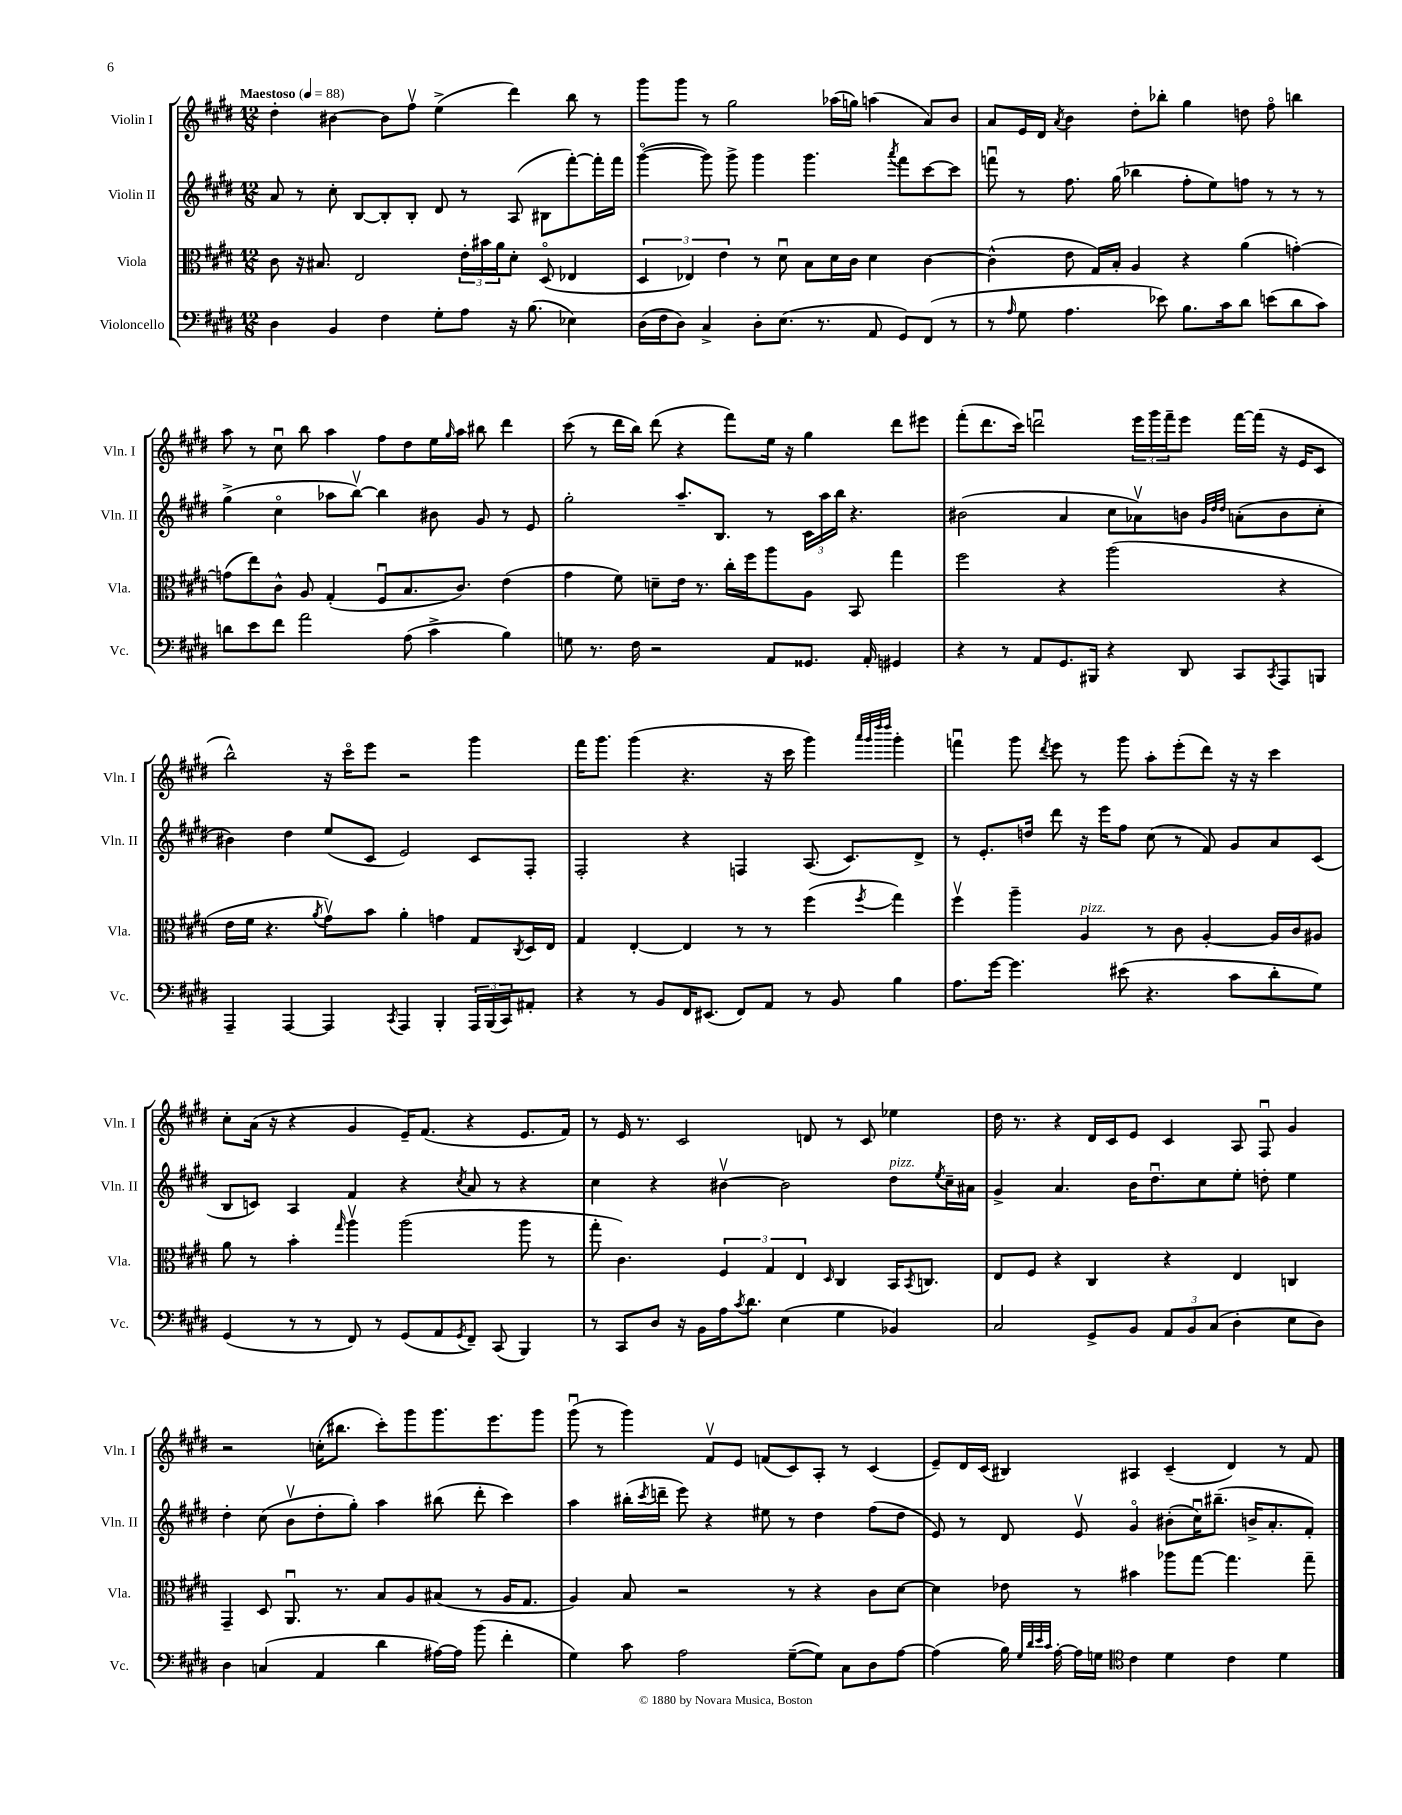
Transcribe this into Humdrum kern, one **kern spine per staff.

**kern	**kern	**kern	**kern
*part4	*part3	*part2	*part1
*staff4	*staff3	*staff2	*staff1
*I"Violoncello	*I"Viola	*I"Violin II	*I"Violin I
*I'Vc.	*I'Vla.	*I'Vln. II	*I'Vln. I
*clefF4	*clefC3	*clefG2	*clefG2
*k[f#c#g#d#]	*k[f#c#g#d#]	*k[f#c#g#d#]	*k[f#c#g#d#]
*M12/8	*M12/8	*M12/8	*M12/8
*MM88	*MM88	*MM88	*MM88
=1	=1	=1	=1
!	!	!	!LO:TX:a:B:t=Maestoso
4D#\	8c#\	8a/	4dd#'\
.	16r	8r	.
.	8.B#X/	.	.
4BB/	.	8cc#'\	[4b#X\
.	2E/	[8B/L	.
4F#\	.	8B'/]	8b#\L]
.	.	8B'/J	8ff#v\J
8G#'\L	.	8d#/	(4ee^\
8A\J	24e'\LL	8r	.
.	24b#X\	.	.
.	24a\J	.	.
16r	8d#'\J	(8A/	4ddd#\)
(8.B\	.	.	.
.	(8D#/	8B#X\L	.
4E-X\)	4E-X/	[8fff#'\)	8bb\
.	.	16fff#'\L]	8r
.	.	16fff#\JJ	.
=2	=2	=2	=2
(16D#\LL	6D#/	([4ggg#\	8ggg#\L
16F#\J	.	.	.
8D#\J)	.	.	8ggg#\J
.	6E-X/)	.	.
4C#^/	.	8ggg#\])	8r
.	6e\	.	.
.	.	8ggg#^\	2gg#\
8D#'\L	8r	4ggg#\	.
(8.E\J	8d#u\	.	.
.	8B\L	4.ggg#\	.
8.r	.	.	.
.	16d#\L	.	(16aa-X\LL
.	16c#\JJ	.	16ggn\JJ)
8AA/	4d#\	.	(4aan\
.	.	8qaaa/	.
8GG#/L)	.	8fff#\L	.
(8FF#/J	[4c#\	[8ccc#\	8a/L)
8r	.	8ccc#\J]	8b/J
=3	=3	=3	=3
8r	(4c#^^\]	8fffnu\	8a/L
16qqA/	.	.	.
8G#\	.	8r	16e/L
.	.	.	16d#/JJ
.	.	.	8qa/
4.A\	8e\	8.ff#\	4b\
.	16G#/LL)	.	.
.	16B'/JJ	(16gg#\	.
.	4A/	4bb-X\	8dd#'\L
8e-X\)	.	.	8bb-X'\J
8.B\L	4r	8ff#'\L	4gg#\
.	.	8ee\)	.
16c#\k	.	.	.
8d#\J	(4a\	8ffn\J	8ddn\
(8en\L	.	8r	8ff#\
8d#\	[4gn'\)	8r	4bbn\
8c#\J)	.	8r	.
!!LO:LB:g=z
=4	=4	=4	=4
8dn\L	(8gn\L]	(4gg#^\	8aa\
8e\	8ee\)	.	8r
8f#\J	8c#^^\J	4cc#\	8cc#u\
2a\	8A/	.	8bb\
.	(4G#'/	8aa-X\L	4aa\
.	.	[8bbv\J)	.
.	8F#u/L	4bb\]	8ff#\L
(8A\	8.B/	.	8dd#\
4c#^\	.	8b#X\	16ee\L
.	.	.	16qqgg#/
.	8.c#/J)	.	16aa\JJ
.	.	8g#/	8bb#X\
4B\)	(4e\	8r	4ddd#\
.	.	8e/	.
=5	=5	=5	=5
8Gn\	4g#\	2gg#'\	(8ccc#\
8.r	.	.	8r
.	8f#\)	.	16ddd#\LL
16F#\	.	.	16bb\JJ)
2r	8dn~\L	.	(8ddd#\
.	16e\Jk	8.aa~/L	4r
.	8.r	.	.
.	.	8.B/J	.
.	16cc#'\LL	.	8fff#\L)
.	16ff#\J	.	.
8AA/L	8aa\	8r	16ee\Jk
.	.	.	16r
8.GG##X/J	8A\J	24c#\LL	4gg#\
.	.	24aa\	.
.	.	24bb\JJ	.
.	8BB/	4.r	.
16AA'/	.	.	.
4GG#X/	4gg#\	.	8ddd#\L
.	.	.	8eee#X\J
=6	=6	=6	=6
4r	2ff#\	(2b#X\	(8fff#'\L
.	.	.	8.ddd#\
8r	.	.	.
.	.	.	16ccc#\Jk)
8AA/L	.	.	2dddnu\
8.GG#/	4r	4a/	.
16BBB#X/Jk	.	.	.
4r	(2aa\	8cc#\L	.
.	.	8a-Xv\)	24eee\LL
.	.	.	24ggg#\
.	.	.	24fff#~\J
8DD#/	.	8bn\J	8eee\J
.	.	32qqg#/LLL	.
.	.	32qqdd#/	.
.	.	32qqdd#/JJJ	.
8CC#/L	.	(8an'\L	[16fff#\LL
.	.	.	(16fff#\JJ]
8qCC#/	.	.	.
8AAA/	4r	8b\	16r
.	.	.	16e/KL
8BBBn/J	.	8cc#'\J	8c#/J
!!LO:LB:g=z
=7	=7	=7	=7
4AAA~/	16e\LL	4b#X\)	2bb^^\)
.	16f#\JJ	.	.
.	4.r	.	.
[4AAA/	.	4dd#\	.
.	8qa/	.	.
4AAA/]	8g#v\L)	(8ee/L	16r
.	.	.	16ccc#\KL
.	8b\J	8c#/J	8eee\J
8qCC#/	.	.	.
4AAA/	4a'\	2e/)	2r
4BBB'/	4gn\	.	.
24AAA/LL	8G#/L	8c#/L	4ggg#\
(24BBB/	.	.	.
24CC#/J)	.	.	.
.	8qC#/	.	.
8AA#X'/J	16D#/L	8F#'/J	.
.	16E/JJ	.	.
=8	=8	=8	=8
4r	4G#/	2F#'/	16fff#\KL
.	.	.	8.ggg#\J
8r	[4E'/	.	(4ggg#\
8BB/L	.	.	.
16FF#/K	4E/]	4r	4.r
(8.EE#X/J	.	.	.
8FF#/L)	8r	4Fn/	.
8AA/J	8r	.	16r
.	.	.	16ccc#\
8r	(4ff#\	(8.A/	4ggg#\)
8BB/	.	.	.
.	.	8.c#/L)	.
.	.	.	32qqaaa/LLL
.	.	.	32qqggg#/
.	.	.	32qqdddd#/
.	8qff#/	.	32qqdddd#/JJJ
4B\	4gg#\)	.	4ggg#'\
.	.	8d#^/J	.
=9	=9	=9	=9
8.A\L	4ff#v\	8r	4fffnu\
.	.	8.e'/L	.
[16g#\Jk	.	.	.
4.g#\]	4aa~\	.	8ggg#\
.	.	16ddn/Jk	.
.	.	.	8qddd#/
.	.	8ddd#\	8eee\
!	!LO:TX:a:i:t=pizz.	!	!
.	4A/	16r	8r
.	.	16eee\KL	.
(8e#X\	.	8ff#\J	8ggg#\
4.r	8r	(8cc#\	8aa'\L
.	8c#\	8r	(8eee'\
.	[4A'/	8f#/)	8ddd#\J)
8c#\L	.	8g#/L	16r
.	.	.	16r
8d#'\	16A/LL]	8a/	4ccc#\
.	16c#/J	.	.
8G#\J)	8A#X/J	(8c#/J	.
!!LO:LB:g=z
=10	=10	=10	=10
(4GG#/	8a\	8B/L	8cc#'\L
.	8r	8cn/J)	(16a\Jk
.	.	.	16r
8r	4b'\	4A/	4r
8r	.	.	.
.	16qqgg#/	.	.
8FF#/)	4aav\	4f#/	4g#/
8r	.	.	.
(8GG#/L	(2aa\	4r	16e~/KL)
.	.	.	(8.f#/J
8AA/	.	.	.
8qGG#/	.	8qcc#/	.
8FF#~/J)	.	8a/	4r
(8CC#/	.	8r	.
4BBB/)	8aa\	4r	8.e/L
.	8r	.	.
.	.	.	16f#/Jk)
=11	=11	=11	=11
8r	8gg#'\	4cc#\	8r
8CC#/L	4.c#\)	.	16e/
.	.	.	8.r
8D#/J	.	4r	.
16r	.	.	2c#/
16BB\LL	.	.	.
16A\J	6F#/	[4b#Xv\	.
8qc#/	.	.	.
8.d#\J	.	.	.
.	6G#/	.	.
(4E\	.	2b#\]	.
.	6E/	.	.
.	.	.	8dn/
.	16qqD#/	.	.
4G#\	4C#/	.	8r
.	.	.	8c#/
!	!	!LO:TX:a:i:t=pizz.	!
4BB-X/)	16BB/KL	8dd#\L	4ee-X\
.	8qBB/	.	.
.	8.Cn/J	.	.
.	.	8qee/	.
.	.	16cc#~\L	.
.	.	16a#X\JJ	.
=12	=12	=12	=12
2C#/	8E/L	4g#^/	16dd#\
.	.	.	8.r
.	8F#/J	.	.
.	4r	4.a/	4r
8GG#^/L	4C#/	.	16d#/LL
.	.	.	16c#/J
8BB/J	.	16b\KL	8e/J
.	.	8.dd#u\	.
12AA/L	4r	.	4c#/
12BB/	.	.	.
.	.	8cc#\	.
(12C#/J	.	.	.
4D#'\	4E/	8ee'\J	8A/
.	.	8ddn'\	8F#u/
8E\L	4Cn/	4ee\	4g#/
8D#\J)	.	.	.
!!LO:LB:g=z
=13	=13	=13	=13
4D#\	4GG#~/	4dd#'\	2r
(4Cn/	8D#/	(8cc#\	.
.	8.AAu/	8bv\L	.
4AA/	.	8dd#'\	(16ccn'\KL
.	8.r	.	8.bb#X\J
.	.	8gg#'\J)	.
4d#\	8B/L	4aa\	8ccc#'\L)
.	8A/	.	8ggg#\
[16A#X\LL)	(8B#X/J	(8bb#X\	8.ggg#\
16A#\JJ]	.	.	.
(8b\	8r	8ddd#'\	.
.	.	.	8.eee\
4f#'\	16A/KL	4ccc#\)	.
.	8.G#/J	.	.
.	.	.	8ggg#\J
=14	=14	=14	=14
4G#\)	4A/)	4aa\	(8ggg#u\
.	.	.	8r
8c#\	8B/	(16bb#X'\LL	4ggg#\)
.	.	8qccc#/	.
.	.	16dddn~\JJ	.
2A\	2r	8eee\)	.
.	.	4r	8f#v/L
.	.	.	8e/J
.	.	8ee#X\	(8fn/L
([8G#~\L	8r	8r	8c#/)
8G#\J])	4r	4dd#\	8A'/J
8C#\L	.	.	8r
8D#\	8c#\L	(8ff#\L	(4c#/
[8A\J	[8d#\J	8dd#\J	.
=15	=15	=15	=15
(4A\]	4d#\]	8e/)	8e~/L)
.	.	8r	16d#/L
.	.	.	(16c#/JJ
16B\)	8e-X\	8d#/	4B#X/)
32qqG#/LLL	.	.	.
32qqd#/	.	.	.
32qqe/	.	.	.
32qqc#/JJJ	.	.	.
[16A'\	.	.	.
16A\LL]	8r	8ev/	.
16Gn\JJ	.	.	.
*clefC4	*	*	*
4c#\	4b#X\	4g#/	4A#X/
4d#\	8aa-X\L	(8b#X'\L	(4c#~/
.	[8gg#\J	16cc#u\K)	.
.	.	(8.bb#X~\J	.
4c#\	4.gg#\]	.	4d#/)
.	.	16bn^/KL	.
.	.	8.a'/	.
4d#\	.	.	8r
.	8gg#~\	8f#'/J)	8f#/
==	==	==	==
*-	*-	*-	*-
